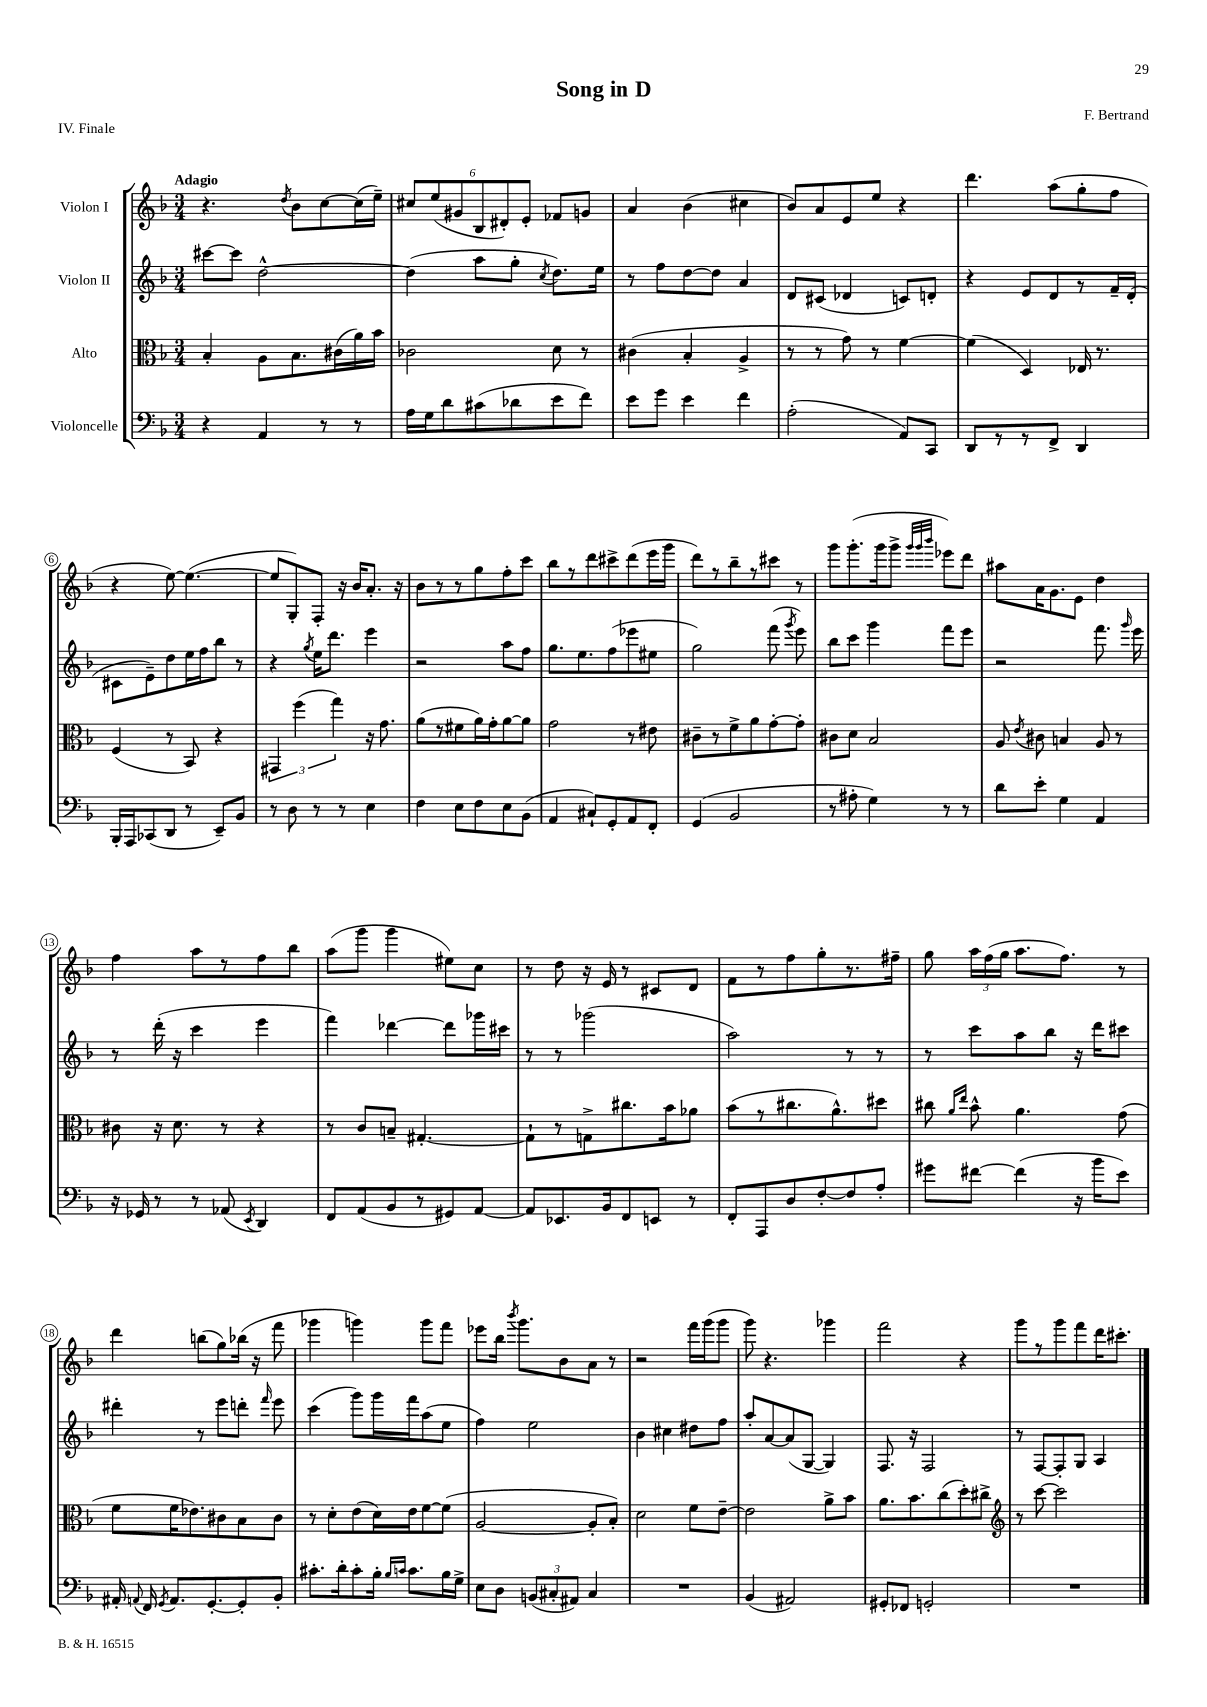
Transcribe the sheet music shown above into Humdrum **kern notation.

**kern	**kern	**kern	**kern
*part4	*part3	*part2	*part1
*staff4	*staff3	*staff2	*staff1
*I"Violoncelle	*I"Alto	*I"Violon II	*I"Violon I
*clefF4	*clefC3	*clefG2	*clefG2
*k[b-]	*k[b-]	*k[b-]	*k[b-]
*M3/4	*M3/4	*M3/4	*M3/4
=1	=1	=1	=1
!	!	!	!LO:TX:a:B:t=Adagio
4r	4B-'/	[8ccc#X\L	4.r
.	.	8ccc#\J]	.
4AA/	8A\L	[2dd^^\	.
.	.	.	8qdd/
.	8.B-\	.	8b-\L
8r	.	.	[8cc\
.	(16c#X\L	.	.
8r	16a\)	.	(16cc\L]
.	16b-\JJ	.	16ee~\JJ)
=2	=2	=2	=2
16A\LL	2c-X\	(4dd\]	12cc#X/L
16G\J	.	.	.
.	.	.	(12ee/
8d\	.	.	.
.	.	.	12g#X/
(8c#X\	.	8aa\L	12B-/
.	.	.	12d#X'/)
8d-X\	.	8gg'\J	.
.	.	.	12e'/J
.	.	8qcc/	.
8e\	8d\	8.dd\L)	8f-X/L
8f\J)	8r	.	8gn/J
.	.	16ee\Jk	.
=3	=3	=3	=3
8e\L	(4c#X\	8r	4a/
8g\J	.	8ff\L	.
4e\	4B-'/	[8dd\	(4b-\
.	.	8dd\J]	.
4f\	4A^/	4a/	4cc#X\
=4	=4	=4	=4
(2A'\	8r	8d/L	8b-/L)
.	8r	(8c#X/J	8a/
.	8g\)	4d-X/	8e/
.	8r	.	8ee/J
8AA/L)	[4f\	8cn/L)	4r
8CC/J	.	8dn'/J	.
=5	=5	=5	=5
8DD/L	(4f\]	4r	4.ddd\
8r	.	.	.
8r	4D/)	8e/L	.
8FF^/J	.	8d/	(8aa\L
4DD/	16E-X/	8r	8gg'\
.	8.r	.	.
.	.	16f~/L	8ff\J
.	.	(16d'/JJ	.
!!LO:LB:g=z
=6	=6	=6	=6
16BBB-'/LL	(4F/	8c#X\L	4r
16AAA/J	.	.	.
(8CC-X/	.	8e~\)	.
8DD/J	8r	8dd\	[8ee\)
8r	8BB-/)	16ee\L	(4.ee\_
.	.	16ff\J	.
8EE~/L)	4r	8bb-\J	.
8BB-/J	.	8r	.
=7	=7	=7	=7
8r	6GG#X/	4r	8ee/L]
8D\	.	.	8G'/)
.	(6ff\	.	.
.	.	8qgg/	.
8r	.	16ee\KL	8F'/J
.	.	8.ddd\J	.
.	6gg\)	.	.
8r	.	.	16r
.	.	.	16b-/KL
4E\	16r	4eee\	8.a'/J
.	8.g\	.	.
.	.	.	16r
=8	=8	=8	=8
4F\	(8a\L	2r	8b-\L
.	8r	.	8r
8E\L	8f#X\	.	8r
8F\	16a\L)	.	8gg\
.	16g'\J	.	.
8E\	[8a\	8aa\L	8ff'\
(8BB-\J	8a\J]	8ff\J	8ccc\J
=9	=9	=9	=9
4AA/	2g\	8.gg\L	8bb-\L
.	.	.	8r
.	.	8.ee\	.
8C#X`/L)	.	.	8ddd\
8GG'/	.	(8ff\	8ccc#X^\
8AA/	8r	8eee-X\	(8ddd\
8FF'/J	8e#X\	8ee#X\J	16eee\L
.	.	.	16ggg\JJ
=10	=10	=10	=10
(4GG/	8c#X~\L	2gg\)	8ddd\L)
.	8r	.	8r
2BB-/	8f^\	.	8bb-~\
.	8a\	.	8r
.	[8g'\	(8fff\	8ccc#X\J
.	.	8qggg/	.
.	8g'\J]	8eee\)	8r
=11	=11	=11	=11
8r	8c#X\L	8bb-\L	8ggg\L
8A#X'\	8d\J	8ccc\J	(8.ggg'\
4G\)	2B-/	4ggg\	.
.	.	.	16ggg\k
.	.	.	8ggg^\J
.	.	.	32qqggg/LLL
.	.	.	32qqggg/
.	.	.	32qqbbb-/JJJ
8r	.	8fff\L	8eee-X\L)
8r	.	8eee\J	8ddd\J
=12	=12	=12	=12
8d\L	8A/	2r	8aa#X\L
.	8qe/	.	.
8e'\J	8c#X\	.	16a\K
.	.	.	8.g\
4G\	4Bn/	.	.
.	.	.	8e\J
4AA/	8A/	8.fff\	4dd\
.	8r	.	.
.	.	16qqggg/	.
.	.	16eee\	.
!!LO:LB:g=z
=13	=13	=13	=13
16r	8c#X\	8r	4ff\
16GG-X/	.	.	.
8r	16r	(16ddd'\	.
.	8.d\	16r	.
8r	.	4ccc\	8aa\L
(8AA-X/	8r	.	8r
8qEE/	.	.	.
4DD/)	4r	4eee\	8ff\
.	.	.	8bb-\J
=14	=14	=14	=14
8FF/L	8r	4fff\)	(8aa\L
(8AA/	8c/L	.	8ggg\J
8BB-/	8Bn~/J	[4ddd-X\	4ggg\
8r	[4.G#X'/	.	.
8GG#X/)	.	8ddd-\L]	8ee#X\L)
[8AA/J	.	16ggg-X\L	8cc\J
.	.	16ccc#X\JJ	.
=15	=15	=15	=15
8AA/L]	8G#`\L]	8r	8r
8.EE-X/	8r	8r	8dd\
.	8Gn^\	(2ggg-X\	16r
16BB-/k	.	.	16e/
8FF/	8.cc#X\	.	8r
8EEn/J	.	.	8c#X/L
.	16b-\k	.	.
8r	8a-X\J	.	8d/J
=16	=16	=16	=16
8FF'/L	(8b-\L	2aa\)	8f\L
8AAA/	8r	.	8r
8D/	8.cc#X\	.	8ff\
[8F'/	.	.	8gg'\
.	8.a^^\)	.	.
8F/]	.	8r	8.r
8A'/J	8dd#X\J	8r	.
.	.	.	16ff#X~\Jk
=17	=17	=17	=17
8g#X\L	8cc#X\	8r	8gg\
.	16qqa/LL	.	.
.	16qqee/JJ	.	.
[8f#X\J	8b-^^\	8ccc\L	24aa\LL
.	.	.	(24ff\
.	.	.	24gg\JJ
(4f#\]	4.a\	8aa\	8.aa\L
.	.	8bb-\J	.
.	.	.	8.ff\J)
16r	.	16r	.
16b-\KL	.	16ddd\KL	.
8e\J)	(8g\	8ccc#X\J	8r
!!LO:LB:g=z
=18	=18	=18	=18
16AA#X'/	8f\L	4ddd#X'\	4ddd\
8qqAAn/	.	.	.
16FF/	.	.	.
8qGG/	.	.	.
8.AA/L	16f\K	.	.
.	8.e-X\)	.	.
.	.	8r	(8bbn\L
[8.GG'/	.	.	.
.	8c#X\	8eee\L	8gg\)
8GG'/]	8B-\	8dddn'\J	(16bb-X\Jk
.	.	.	16r
.	.	16qqfff/	.
8BB-'/J	8c#\J	8eee\	8fff\
=19	=19	=19	=19
8.c#X'\L	8r	(4ccc\	4ggg-X\
.	8d'\L	.	.
16d'\k	.	.	.
8c#'\	(8e\	8ggg\L)	4gggn\)
16B-'\Jk	16d\L)	16ggg\L	.
16qqB-/LL	.	.	.
16qqcn/JJ	.	.	.
8.c\L	16e\J	16fff\J	.
.	[8f\	(8aa\	8ggg\L
16B-\L	(8f\J]	8ee\J	8fff\J
16G^\JJ	.	.	.
=20	=20	=20	=20
8E\L	[2A/	4ff\)	8eee-X\L
8D\J	.	.	16bb-\Jk
.	.	.	8qbbb-/
.	.	.	8.ggg\L
(12BBn/L	.	2ee\	.
12C#X'/	.	.	.
.	.	.	8b-\
12AA#X/J)	.	.	.
4C#/	8A'/L]	.	8a\J
.	8B-'/J)	.	8r
=21	=21	=21	=21
2.r	2d\	4b-\	2r
.	.	4cc#X\	.
.	8f\L	8dd#X\L	16fff\LL
.	.	.	(16ggg\J
.	[8e~\J	8ff\J	8ggg\J
=22	=22	=22	=22
(4BB-/	2e\]	8aa'/L	8ggg\)
.	.	[8a/	4.r
2AA#X/)	.	(8a/]	.
.	.	[8G/J	.
.	8a^\L	4G/])	4ggg-X\
.	8b-\J	.	.
=23	=23	=23	=23
8GG#X'/L	8.a\L	8.F/	2fff\
8FF-X/J	.	.	.
.	8.b-\	16r	.
2GGn'/	.	2F/	.
.	(8cc\	.	.
.	8dd'\)	.	4r
.	8cc#X^\J	.	.
=24	=24	=24	=24
*	*clefG2	*	*
2.r	8r	8r	8ggg\L
.	[8ccc\	[8F/L	8r
.	2ccc\]	8F'/]	8ggg\
.	.	8G/J	8fff\
.	.	4A/	16ddd\K
.	.	.	8.ccc#X'\J
==	==	==	==
*-	*-	*-	*-
